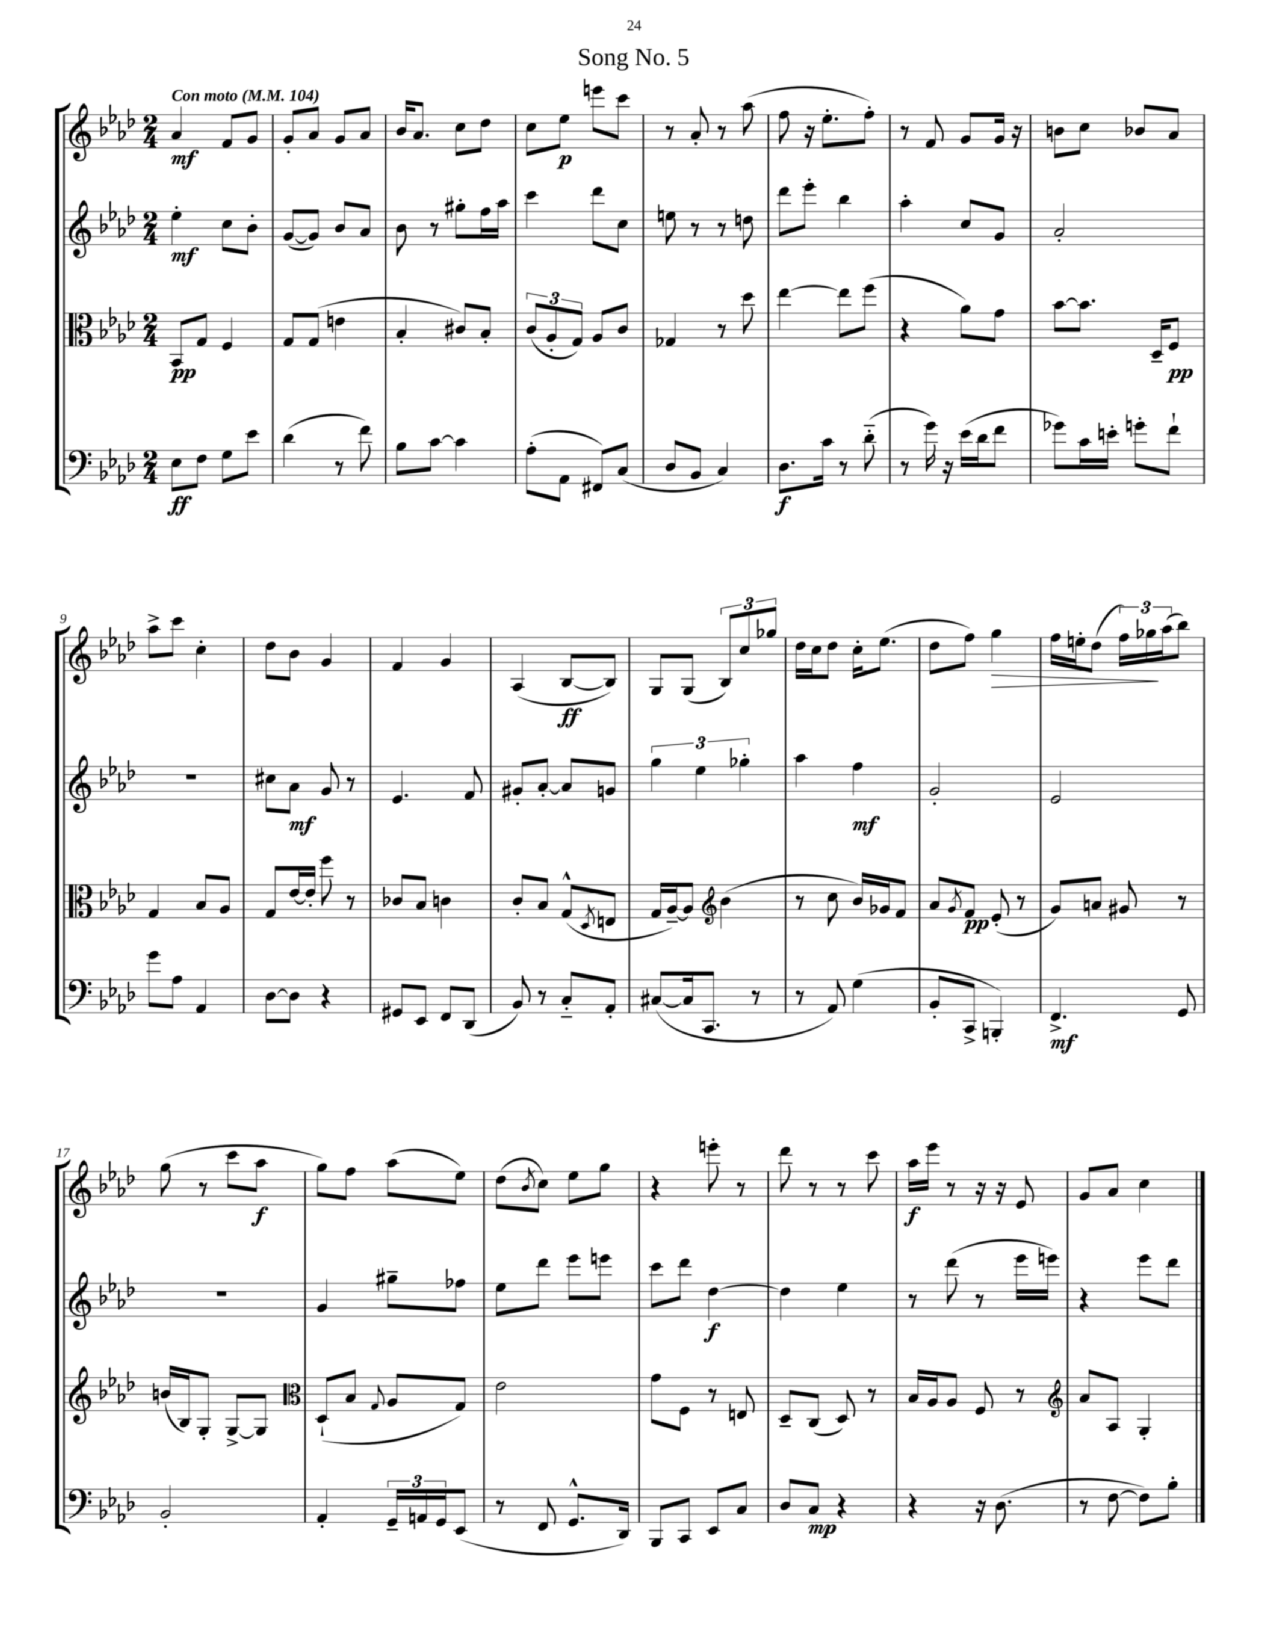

**kern	**dynam	**kern	**dynam	**kern	**dynam	**kern	**dynam
*part4	*part4	*part3	*part3	*part2	*part2	*part1	*part1
*staff4	*staff4	*staff3	*staff3	*staff2	*staff2	*staff1	*staff1
*clefF4	*	*clefC3	*	*clefG2	*	*clefG2	*
*k[b-e-a-d-]	*	*k[b-e-a-d-]	*	*k[b-e-a-d-]	*	*k[b-e-a-d-]	*
*M2/4	*	*M2/4	*	*M2/4	*	*M2/4	*
*MM104	*	*MM104	*	*MM104	*	*MM104	*
=1	=1	=1	=1	=1	=1	=1	=1
!	!	!	!	!	!	!LO:TX:a:B:t=Con moto	!
8E-\L	ff	8BB-/L	pp	4ee-'\	mf	4a-/	mf
8F\J	.	8G/J	.	.	.	.	.
8G\L	.	4F/	.	8cc\L	.	8f/L	.
8e-\J	.	.	.	8b-'\J	.	8g/J	.
=2	=2	=2	=2	=2	=2	=2	=2
(4d-\	.	8G/L	.	([8g/L	.	8g'/L	.
.	.	(8G/J	.	8g/J])	.	8a-/J	.
8r	.	4en\	.	8b-/L	.	8g/L	.
8f\)	.	.	.	8a-/J	.	8a-/J	.
=3	=3	=3	=3	=3	=3	=3	=3
8B-\L	.	4B-'/	.	8b-\	.	16b-/KL	.
.	.	.	.	.	.	8.a-/J	.
[8c\J	.	.	.	8r	.	.	.
4c\]	.	8c#X/L)	.	8gg#X'\L	.	8cc\L	.
.	.	8B-'/J	.	16ff\L	.	8dd-\J	.
.	.	.	.	16aa-\JJ	.	.	.
=4	=4	=4	=4	=4	=4	=4	=4
(8A-'\L	.	(12c/L	.	4ccc\	.	8cc\L	.
.	.	12A-'/	.	.	.	.	.
8AA-\J	.	.	.	.	.	8ee-\J	p
.	.	12G/J)	.	.	.	.	.
8FF#X/L)	.	8A-/L	.	8ddd-\L	.	8eeen\L	.
(8C/J	.	8c/J	.	8cc\J	.	8ccc\J	.
=5	=5	=5	=5	=5	=5	=5	=5
8D-/L	.	4G-X/	.	8een\	.	8r	.
8BB-/J	.	.	.	8r	.	8a-'/	.
4C/)	.	8r	.	8r	.	8r	.
.	.	8dd-\	.	8ddn\	.	(8aa-\	.
=6	=6	=6	=6	=6	=6	=6	=6
8.D-\L	f	[4ee-\	.	8ddd-\L	.	8ff\	.
.	.	.	.	8eee-'\J	.	16r	.
16c\Jk	.	.	.	.	.	8.ee-'\L	.
8r	.	8ee-\L]	.	4bb-\	.	.	.
(8d-\	.	(8ff\J	.	.	.	8ff'\J)	.
=7	=7	=7	=7	=7	=7	=7	=7
8r	.	4r	.	4aa-'\	.	8r	.
16g\)	.	.	.	.	.	8f/	.
16r	.	.	.	.	.	.	.
(16e-\LL	.	8a-\L)	.	8cc/L	.	8g/L	.
16d-\J	.	.	.	.	.	.	.
8f\J	.	8g\J	.	8g/J	.	16g/Jk	.
.	.	.	.	.	.	16r	.
=8	=8	=8	=8	=8	=8	=8	=8
8g-X\L)	.	[8b-\L	.	2a-'/	.	8bn\L	.
16c\L	.	8.b-\J]	.	.	.	8cc\J	.
16en'\JJ	.	.	.	.	.	.	.
8gn'\L	.	.	.	.	.	8b-X/L	.
.	.	16D-~/KL	.	.	.	.	.
8f`\J	.	8F/J	pp	.	.	8a-/J	.
!!LO:LB:g=z
=9	=9	=9	=9	=9	=9	=9	=9
8g\L	.	4G/	.	2r	.	8aa-^\L	.
8A-\J	.	.	.	.	.	8ccc\J	.
4AA-/	.	8B-/L	.	.	.	4cc'\	.
.	.	8A-/J	.	.	.	.	.
=10	=10	=10	=10	=10	=10	=10	=10
[8D-\L	.	8G/L	.	8cc#X\L	.	8dd-\L	.
8D-\J]	.	[16e-/L	.	8a-\J	mf	8b-\J	.
.	.	16e-'/JJ]	.	.	.	.	.
4r	.	8ff\	.	8g/	.	4g/	.
.	.	8r	.	8r	.	.	.
=11	=11	=11	=11	=11	=11	=11	=11
8GG#X/L	.	8c-X/L	.	4.e-/	.	4f/	.
8EE-/J	.	8B-/J	.	.	.	.	.
8FF/L	.	4cn\	.	.	.	4g/	.
(8DD-/J	.	.	.	8f/	.	.	.
=12	=12	=12	=12	=12	=12	=12	=12
8BB-/)	.	8c'/L	.	8g#X'/L	.	(4A-/	.
8r	.	8B-/J	.	[8a-'/J	.	.	.
8C/L	.	(8G^^/L	.	8a-/L]	.	[8B-/L	ff
.	.	8qD-/	.	.	.	.	.
8AA-'/J	.	8En/J	.	8gn/J	.	8B-/J])	.
=13	=13	=13	=13	=13	=13	=13	=13
([8C#X/L	.	16G/LL	.	6gg\	.	8G/L	.
.	.	[16A-~/J)	.	.	.	.	.
16C#/k]	.	8A-/J]	.	.	.	(8G/J	.
.	.	.	.	6ee-\	.	.	.
8.CC/J	.	.	.	.	.	.	.
*	*	*clefG2	*	*	*	*	*
.	.	(4b-\	.	.	.	12B-/L)	.
.	.	.	.	6gg-X'\	.	12cc/	.
8r	.	.	.	.	.	.	.
.	.	.	.	.	.	12gg-X/J	.
=14	=14	=14	=14	=14	=14	=14	=14
8r	.	8r	.	4aa-\	.	16dd-\LL	.
.	.	.	.	.	.	16cc\J	.
8AA-/)	.	8cc\	.	.	.	8dd-\J	.
(4G\	.	16b-/LL)	.	4ff\	mf	16cc'\KL	.
.	.	16g-X/J	.	.	.	(8.ee-\J	.
.	.	8f/J	.	.	.	.	.
=15	=15	=15	=15	=15	=15	=15	=15
8BB-'/L	.	8a-/L	.	2g'/	.	8dd-\L	.
.	.	8qg/	.	.	.	.	.
8CC^/J	.	8f/J	pp	.	.	8ff\J)	.
!	!	!	!	!	!	!	!LO:HP:b
4BBBn'/)	.	(8e-'/	.	.	.	4gg\	>
.	.	8r	.	.	.	.	.
=16	=16	=16	=16	=16	=16	=16	=16
4.FF^/	mf	8g/L)	.	2e-/	.	16ff\LL	.
.	.	.	.	.	.	16een'\J	.
.	.	8an/J	.	.	.	(8dd-\J	.
.	.	8g#X/	.	.	.	24ff\LL)	.
.	.	.	.	.	.	24gg-X\	.
.	.	.	.	.	.	(24aa-\J	]
8GG/	.	8r	.	.	.	8bb-\J)	.
!!LO:LB:g=z
=17	=17	=17	=17	=17	=17	=17	=17
2BB-'/	.	(16bn/LL	.	2r	.	(8gg\	.
.	.	16B-/J)	.	.	.	.	.
.	.	8G'/J	.	.	.	8r	.
.	.	[8G^/L	.	.	.	8ccc\L	.
.	.	8G/J]	.	.	.	8aa-\J	f
=18	=18	=18	=18	=18	=18	=18	=18
*	*	*clefC3	*	*	*	*	*
4AA-'/	.	(8D-`/L	.	4g/	.	8gg\L)	.
.	.	8B-/J	.	.	.	8ff\J	.
.	.	8qqG/	.	.	.	.	.
24GG~/LL	.	8A-/L	.	8gg#X~\L	.	(8aa-\L	.
24AAn/	.	.	.	.	.	.	.
24GG/J	.	.	.	.	.	.	.
(8EE-/J	.	8G/J)	.	8ff-X\J	.	8ee-\J)	.
=19	=19	=19	=19	=19	=19	=19	=19
8r	.	2e-\	.	8ee-\L	.	(8dd-\L	.
.	.	.	.	.	.	8qb-/	.
8FF/	.	.	.	8ddd-\J	.	8cc\J)	.
8.GG^^/L	.	.	.	8eee-\L	.	8ee-\L	.
.	.	.	.	8eeen\J	.	8gg\J	.
16DD-/Jk)	.	.	.	.	.	.	.
=20	=20	=20	=20	=20	=20	=20	=20
8BBB-/L	.	8g\L	.	8ccc\L	.	4r	.
8CC/J	.	8F\J	.	8ddd-\J	.	.	.
8EE-/L	.	8r	.	[4dd-\	f	8eeen'\	.
8C/J	.	8En/	.	.	.	8r	.
=21	=21	=21	=21	=21	=21	=21	=21
8D-/L	.	8D-~/L	.	4dd-\]	.	8ddd-\	.
8C/J	mp	(8C/J	.	.	.	8r	.
4r	.	8D-/)	.	4ee-\	.	8r	.
.	.	8r	.	.	.	8ccc\	.
=22	=22	=22	=22	=22	=22	=22	=22
4r	.	16B-/LL	.	8r	.	16aa-\LL	f
.	.	16A-/J	.	.	.	16eee-\JJ	.
.	.	8A-/J	.	(8ddd-\	.	8r	.
16r	.	8F/	.	8r	.	16r	.
(8.D-\	.	.	.	.	.	16r	.
.	.	8r	.	16eee-\LL	.	8e-/	.
.	.	.	.	16eeen\JJ)	.	.	.
=23	=23	=23	=23	=23	=23	=23	=23
*	*	*clefG2	*	*	*	*	*
8r	.	8a-/L	.	4r	.	8g/L	.
[8F\	.	8A-/J	.	.	.	8a-/J	.
8F\L])	.	4G'/	.	8eee-\L	.	4cc\	.
8B-'\J	.	.	.	8ddd-\J	.	.	.
==	==	==	==	==	==	==	==
*-	*-	*-	*-	*-	*-	*-	*-
